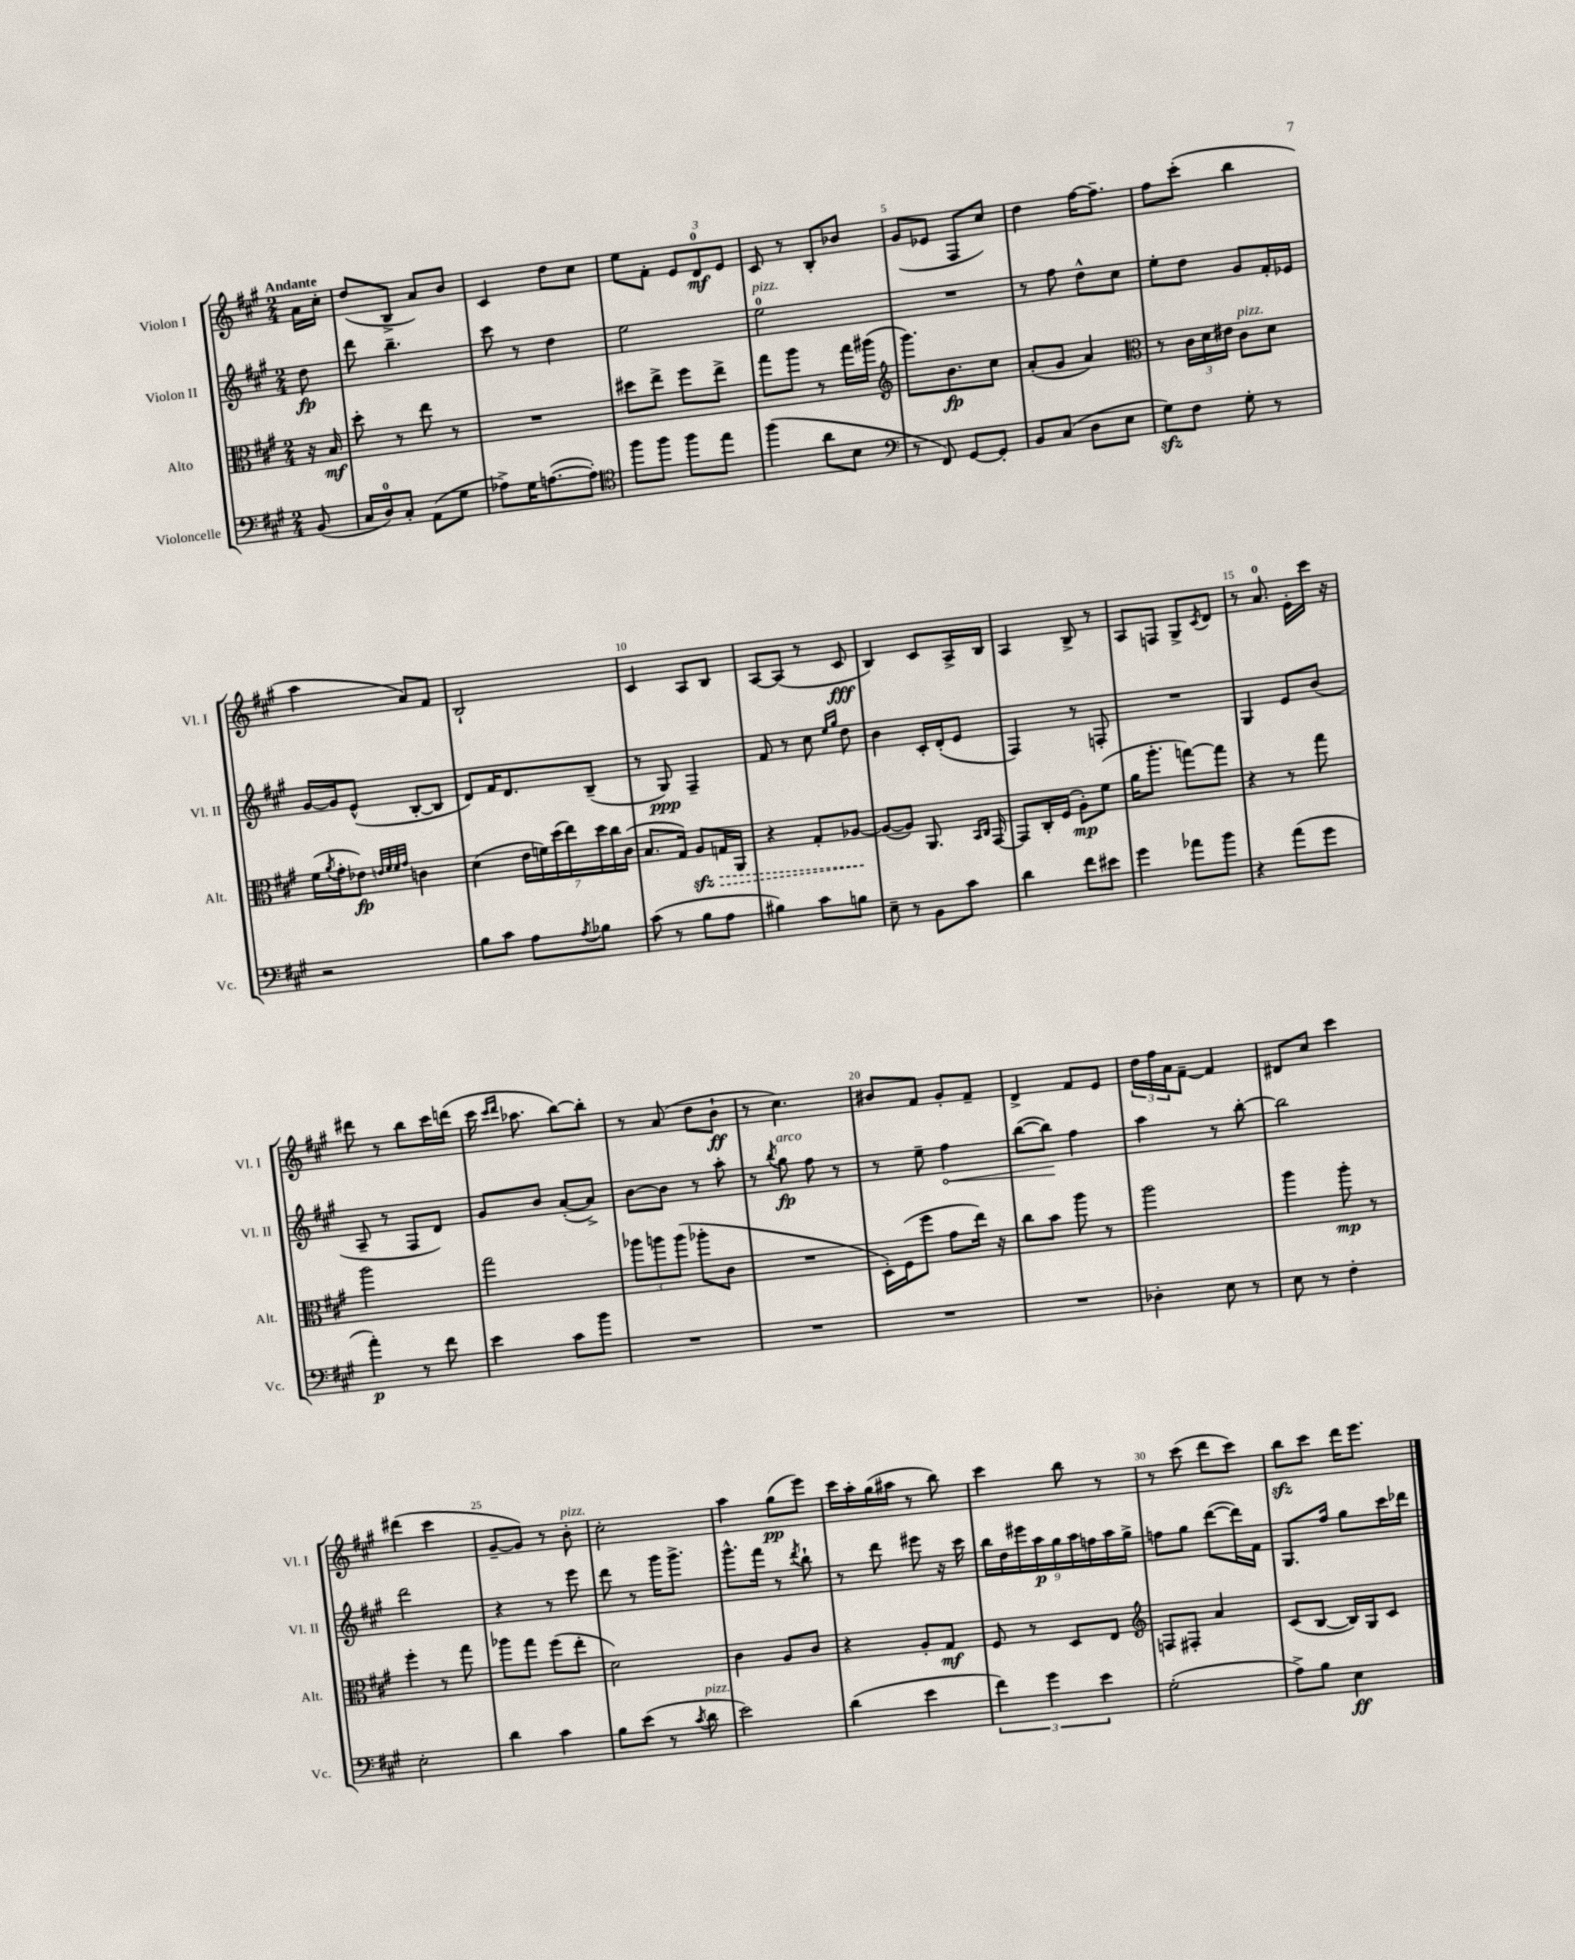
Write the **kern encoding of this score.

**kern	**kern	**kern	**kern
*staff4	*staff3	*staff2	*staff1
*clefF4	*clefC3	*clefG2	*clefG2
*k[f#c#g#]	*k[f#c#g#]	*k[f#c#g#]	*k[f#c#g#]
*M2/4	*M2/4	*M2/4	*M2/4
(8BB	16r	8dd	16a
.	16B	.	16cc#'
=	=	=	=
16C#	8dd'	8ddd	(8dd
16D)	.	.	.
8C#'	8r	4.bb~	8B^
(8AA	8ee	.	8a)
8G#	8r	.	8b
=	=	=	=
8A-^)	2r	8ccc#	4c#
16G#	.	8r	.
([8.A	.	.	.
.	.	4dd	8dd
8A'])	.	.	8cc#
=	=	=	=
*clefC4	*	*	*
8ff#	8dd#	2ee	8ee
8ff#	8ee^	.	8f#'
8ff#	8ff#	.	12e
.	.	.	12d
8ee	8ee^	.	.
.	.	.	12e
=	=	=	=
(4ff#	8gg#	2ee	8c#
.	8aa	.	8r
8a	8r	.	8B'
8B	16gg#	.	8b-
.	(16aa#	.	.
=	=	=	=
*clefF4	*clefG2	*	*
8r	8.ggg#)	2r	(8g#
8FF#)	.	.	8e-
.	8.b	.	.
[8GG#	.	.	8F#
8GG#']	8cc#	.	8cc#)
=	=	=	=
8BB	(8a'	8r	4dd
(8C#	8g#	8ff#	.
8D	4a)	8dd^^	[16ff#
.	.	.	8.ff#~]
8E	.	8cc#	.
=	=	=	=
*	*clefC3	*	*
8G#)	8r	8ee'	8ff#
8F#	24c#	8dd	(8ccc#'
.	24d	.	.
.	24e#	.	.
8G#'	8c#	8g#	4bb
8r	8d	16f#'	.
.	.	16e-	.
=	=	=	=
2r	(16f#	[16g#	4aa
.	8qa	.	.
.	16g#'	16g#]	.
.	8e-)	(8e^^	.
.	32qqe	.	.
.	32qqf#	.	.
.	32qqf#	.	.
.	32qqg#	.	.
.	4c	[8B'	8a)
.	.	8B]	8f#
=	=	=	=
8B	(4d	8d)	2B`
8c#	.	16f#	.
.	.	8.d	.
8A	28e	.	.
.	28f)	.	.
.	(28dd	.	.
.	28ee)	.	.
8qA	.	.	.
8B-	.	(8B~	.
.	28dd	.	.
.	28cc#	.	.
.	(28c#	.	.
=	=	=	=
(8c#	8.B	8r	4c#
8r	.	8G#)	.
.	16G#)	.	.
8B	8A	4F#~	8A
8A	16G	.	8B
.	16AA	.	.
=	=	=	=
4B#)	4r	8f#	[8A
.	.	8r	(8A]
8c#	8G#'	8cc#	8r
.	.	16qqee	.
.	.	16qqgg#	.
8B	[8A-	8dd	8c#
=	=	=	=
8E~	(8A-_	4b	4B)
8r	8A-])	.	.
8BB	8.AA	16c#'	8c#
.	.	(16d'	.
8c#	.	8e	16A^
.	16qqBB	.	.
.	16qqC#	.	.
.	[16GG#	.	16B
=	=	=	=
4d	8GG#]	4F#)	4A
.	16C#'	.	.
.	(16F#	.	.
8f#	8A')	8r	8B^
8e#	(8f#	8F'	8r
=	=	=	=
4g#	16a	2r	8A
.	8.aa'	.	.
.	.	.	8F
8a-	[8gg)	.	8G#^
.	.	.	8qc#
8b	8gg]	.	8d
=	=	=	=
4r	4r	4G#	8r
.	.	.	8.a
(8a	8r	8e	.
.	.	.	16e'
8g#	8gg#	(8b	16ccc#
.	.	.	16r
=	=	=	=
4a')	2aa	8A~	8ddd#
.	.	8r	8r
8r	.	8F#	8bb
8f#	.	8d)	16ccc#
.	.	.	(16ddd
=	=	=	=
4e	2gg#	8g#	16ccc#
.	.	.	16qqccc#
.	.	.	16qqddd
.	.	.	8.aa-
.	.	8b	.
8c#	.	([8a'	[8bb)
8b	.	8a^])	8bb']
=	=	=	=
2r	12aa-	[8b	8r
.	12aa	.	.
.	.	8b]	(8a
.	(12aa	.	.
.	8aa-'	8r	8dd
.	8c#	8aa'	8b`
=	=	=	=
2r	2r	8r	8r
.	.	8qbb	.
.	.	8gg#	4.cc#)
.	.	8ff#	.
.	.	8r	.
=	=	=	=
2r	16D')	8r	8b#
.	(16F#	.	.
.	8ff#	8ee~	8f#
.	8g#	4ff#	8g#'
.	16ee)	.	8f#~
.	16r	.	.
=	=	=	=
2r	8cc#	([8bb	4d^
.	8b	8bb])	.
.	8aa	4ff#	8f#
.	8r	.	8e
=	=	=	=
4D-'	2aa	4aa	24dd
.	.	.	24ff#
.	.	.	24a
.	.	.	[8f#~
8E	.	8r	4f#]
8r	.	[8bb'	.
=	=	=	=
8E	4aa	2bb]	8d#
8r	.	.	8cc#
4F#'	8aa'	.	4ccc#
.	8r	.	.
=	=	=	=
2E'	4ff#'	2ddd	(4ddd#
.	8r	.	4ccc#
.	8gg#	.	.
=	=	=	=
4d	8aa-	4r	[8g#~
.	8gg#	.	8g#])
4c#	(8ff#	8r	8r
.	8ee'	8eee	8b'
=	=	=	=
8B	2d)	8ddd	2cc#'
(8e	.	8r	.
8r	.	16ggg#	.
.	.	8.ggg#^	.
8qc#	.	.	.
8d	.	.	.
=	=	=	=
2e)	4c#	8.ggg#^^	4aa
.	.	16fff#	.
.	8A	8r	(8gg#
.	.	8qddd	.
.	8c#	8bb`	8eee)
=	=	=	=
(4d	4r	8r	16ccc#
.	.	.	16aa'
.	.	8ddd	(16gg#
.	.	.	16aa#
4e	8A'	8eee#	8r
.	8G#	16r	8bb)
.	.	16ccc#	.
=	=	=	=
6f#)	8F#	18bb	4ccc#
.	.	18dd	.
.	.	18eee#	.
.	8r	.	.
6g#	.	18aa	.
.	.	18gg#	.
.	8D	.	8bb
.	.	18aa	.
6e	.	18ff	.
.	8E	.	8r
.	.	18aa	.
.	.	18gg#^	.
=	=	=	=
*	*clefG2	*	*
(2G#'	8F	8ff	8r
.	8F#'	8gg#	(8ccc#
.	4a	([8ddd	8ddd
.	.	16ddd])	8ccc#)
.	.	16f#	.
=	=	=	=
8A^)	(8c#	8.G#	8bb
8B	[8B	.	8ccc#
.	.	16ff#	.
4E	16B])	8gg#	16ddd
.	16G#	.	8.eee
.	8c#	16ccc#	.
.	.	16ddd-	.
==	==	==	==
*-	*-	*-	*-
